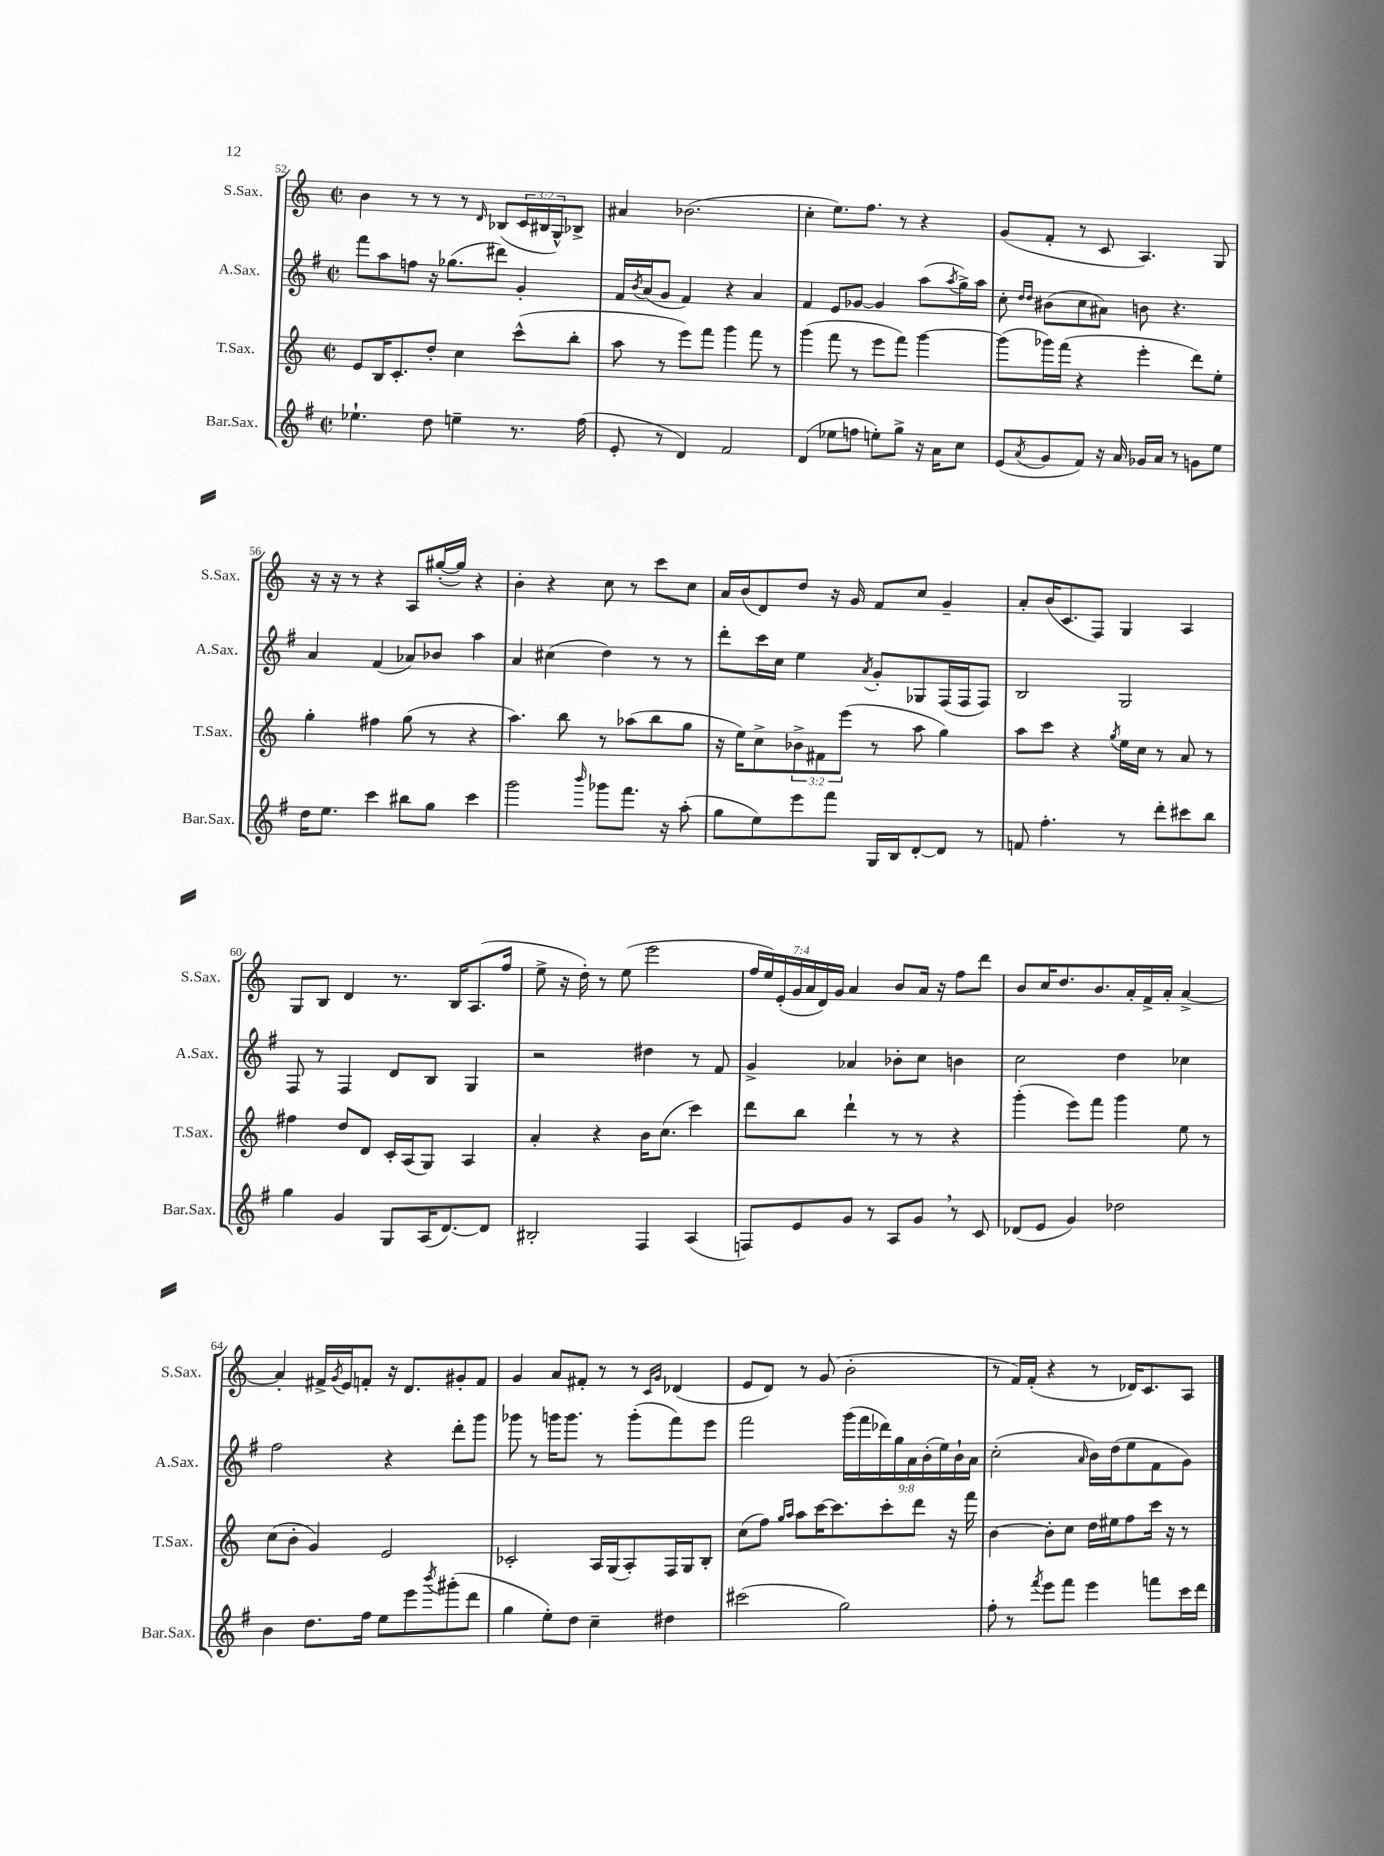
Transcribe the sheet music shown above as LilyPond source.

<<
\new StaffGroup <<
\new Staff = "s0" \with { instrumentName = "S.Sax." shortInstrumentName = "S.Sax." } {
    \clef treble \key c \major \defaultTimeSignature \time 2/2 \override Staff.TupletNumber.text = #tuplet-number::calc-fraction-text
    b'4 r8 r8 r8 \grace { d'16 } bes8( \tuplet 3/2 { c'16 bis16 g16-^) } bes8-> |
    ais'4 bes'2.( |
    c''4-. e''8.) f''8. r8 r4 |
    g'8( f'8-. r8 c'8 a4.) g8 |
    r16 r16 r8 r4 a8 gis''16~-.( gis''16) r4 |
    b'4-. r4 c''8 r8 c'''8 c''8 |
    a'16 b'16( d'8) d''8 r16 g'16 f'8 c''8 g'4-- |
    a'8-. b'16( c'8. f8) g4 a4 |
    g8 b8 d'4 r8. b16 a8.( f''16 |
    e''8-> r16 d''16-.) r8 e''8( e'''2 |
    \tuplet 7/4 { f''16 e''16) e'16-.( g'16 a'16 d'16) g'16 } a'4 b'8 a'16 r16 f''8 d'''8 |
    b'8 c''16 d''8. b'8. a'16-. f'16-> a'16-. a'4~-> |
    a'4-. fis'16-> \acciaccatura { g'8 } e'16 f'8-. r16 d'8. gis'8-. f'8 |
    g'4 a'8 fis'8-. r8 r8 \grace { c'16 g'16 } des'4( |
    e'8 d'8) r8 g'8( b'2-. |
    r8 f'16) f'16-.( r4 r8 des'16) c'8. a8 \bar "|." |
}
\new Staff = "s1" \with { instrumentName = "A.Sax." shortInstrumentName = "A.Sax." } {
    \clef treble \key g \major \defaultTimeSignature \time 2/2 \override Staff.TupletNumber.text = #tuplet-number::calc-fraction-text
    fis'''8 a''8 f''8 r16 ges''8.( dis'''8) g'4-. |
    fis'16 \acciaccatura { b'8 } a'16( g'8 fis'4) r4 a'4 |
    fis'4 e'8 ges'8~ ges'4 a''8( \acciaccatura { a''8 } g''16->) a''16 |
    c''8-. \grace { d''16 d''16 } bis'8( c''8 ais'8) b'8 r4. |
    a'4 fis'4( aes'8) bes'8 a''4 |
    a'4 cis''4( d''4) r8 r8 |
    d'''8-. c'''16 c''16 e''4 \acciaccatura { a'8 } g'8-. ges8 fis16( fis16 fis8) |
    b2 g2 |
    fis8 r8 fis4 d'8 b8 g4 |
    r2 dis''4 r8 fis'8 |
    g'4-> aes'4 bes'8-. c''8 b'4 |
    c''2 d''4 ces''4 |
    fis''2 r4 d'''8-. g'''8 |
    ges'''8 r8 g'''16 g'''8. r8 g'''8-.( fis'''8) e'''8 |
    fis'''2 \tuplet 9/8 { g'''16( fis'''16 des'''16) g''16 a'16 b'16-.( e''16) b'16-! a'16 } |
    c''2-.( \grace { a'16 } b'16) d''16( e''8 fis'8 g'8) \bar "|." |
}
\new Staff = "s2" \with { instrumentName = "T.Sax." shortInstrumentName = "T.Sax." } {
    \clef treble \key c \major \defaultTimeSignature \time 2/2 \override Staff.TupletNumber.text = #tuplet-number::calc-fraction-text
    e'8 b16 c'8.-. d''8-. c''4 c'''8-^( b''8-. |
    a''8 r8 e'''8) f'''8 g'''4 f'''8 r8 |
    g'''4( f'''8 r8 e'''8 f'''8) g'''4~ |
    g'''8( ges'''16) f'''16( r4 e'''4-. d'''8) e''8-. |
    g''4-. fis''4 g''8( r8 r4 |
    a''4.) b''8 r8 aes''8( b''8 g''8 |
    r16 e''16) c''8-> \tuplet 3/2 { bes'8-> fis'8 e'''8( } r8 a''8 g''4) |
    a''8 c'''8 r4 \acciaccatura { g''8 } e''16 c''16 r8 a'8 r8 |
    fis''4 d''8 d'8 c'16-. a16( g8) a4 |
    a'4-. r4 b'16 c''8.( c'''4) |
    d'''8 b''8 d'''4-! r8 r8 r4 |
    g'''4-.( e'''8) f'''8 g'''4 e''8 r8 |
    c''8( b'8-. g'4) e'2 |
    ces'2-. a16 g16( a8-.) f16 g16 b8-. |
    c''8( f''8) \grace { g''16 a''16 } a''8 c'''16~ c'''8. c'''8-. d'''8 r16 f'''16 |
    b'4~ b'8-. c''8 d''16 eis''16 f''8 c'''16 r16 r8 \bar "|." |
}
\new Staff = "s3" \with { instrumentName = "Bar.Sax." shortInstrumentName = "Bar.Sax." } {
    \clef treble \key g \major \defaultTimeSignature \time 2/2
    ees''4.-! d''8 e''4-- r8. fis''16( |
    e'8-. r8 d'4) fis'2 |
    d'4( ees''8 f''8 e''8-.) g''8-> r16 a'16 c''8 |
    e'8( \acciaccatura { a'8 } g'8 fis'8) r16 a'16 ges'16 a'16 r8 g'8 e''8 |
    d''16 e''8. c'''4 bis''8 g''8 c'''4 |
    g'''2 \grace { b'''16 } ges'''8 fis'''8. r16 a''8-.( |
    g''8 e''8) e'''8 fis'''8 g16 b16 d'8~-. d'8 r8 |
    f'8 fis''4.-. r8 d'''8-. cis'''8 b''8 |
    g''4 g'4 g8 a16( d'8.~) d'8 |
    bis2-. fis4 a4( |
    f8) e'8 g'8 r8 a8 g'8 \breathe r8 c'8 |
    des'8( e'8 g'4) des''2 |
    b'4 d''8. fis''16 e''8 e'''8 \acciaccatura { b'''8 } gis'''8-.( d'''8 |
    g''4 e''8-.) d''8 c''4-- dis''4 |
    cis'''2( g''2) |
    fis''8-. r8 \acciaccatura { fis'''8 } e'''8 fis'''8 e'''4 f'''8 c'''16 d'''16 \bar "|." |
}
>>
>>
\layout { \context { \Score currentBarNumber = #52 } }
